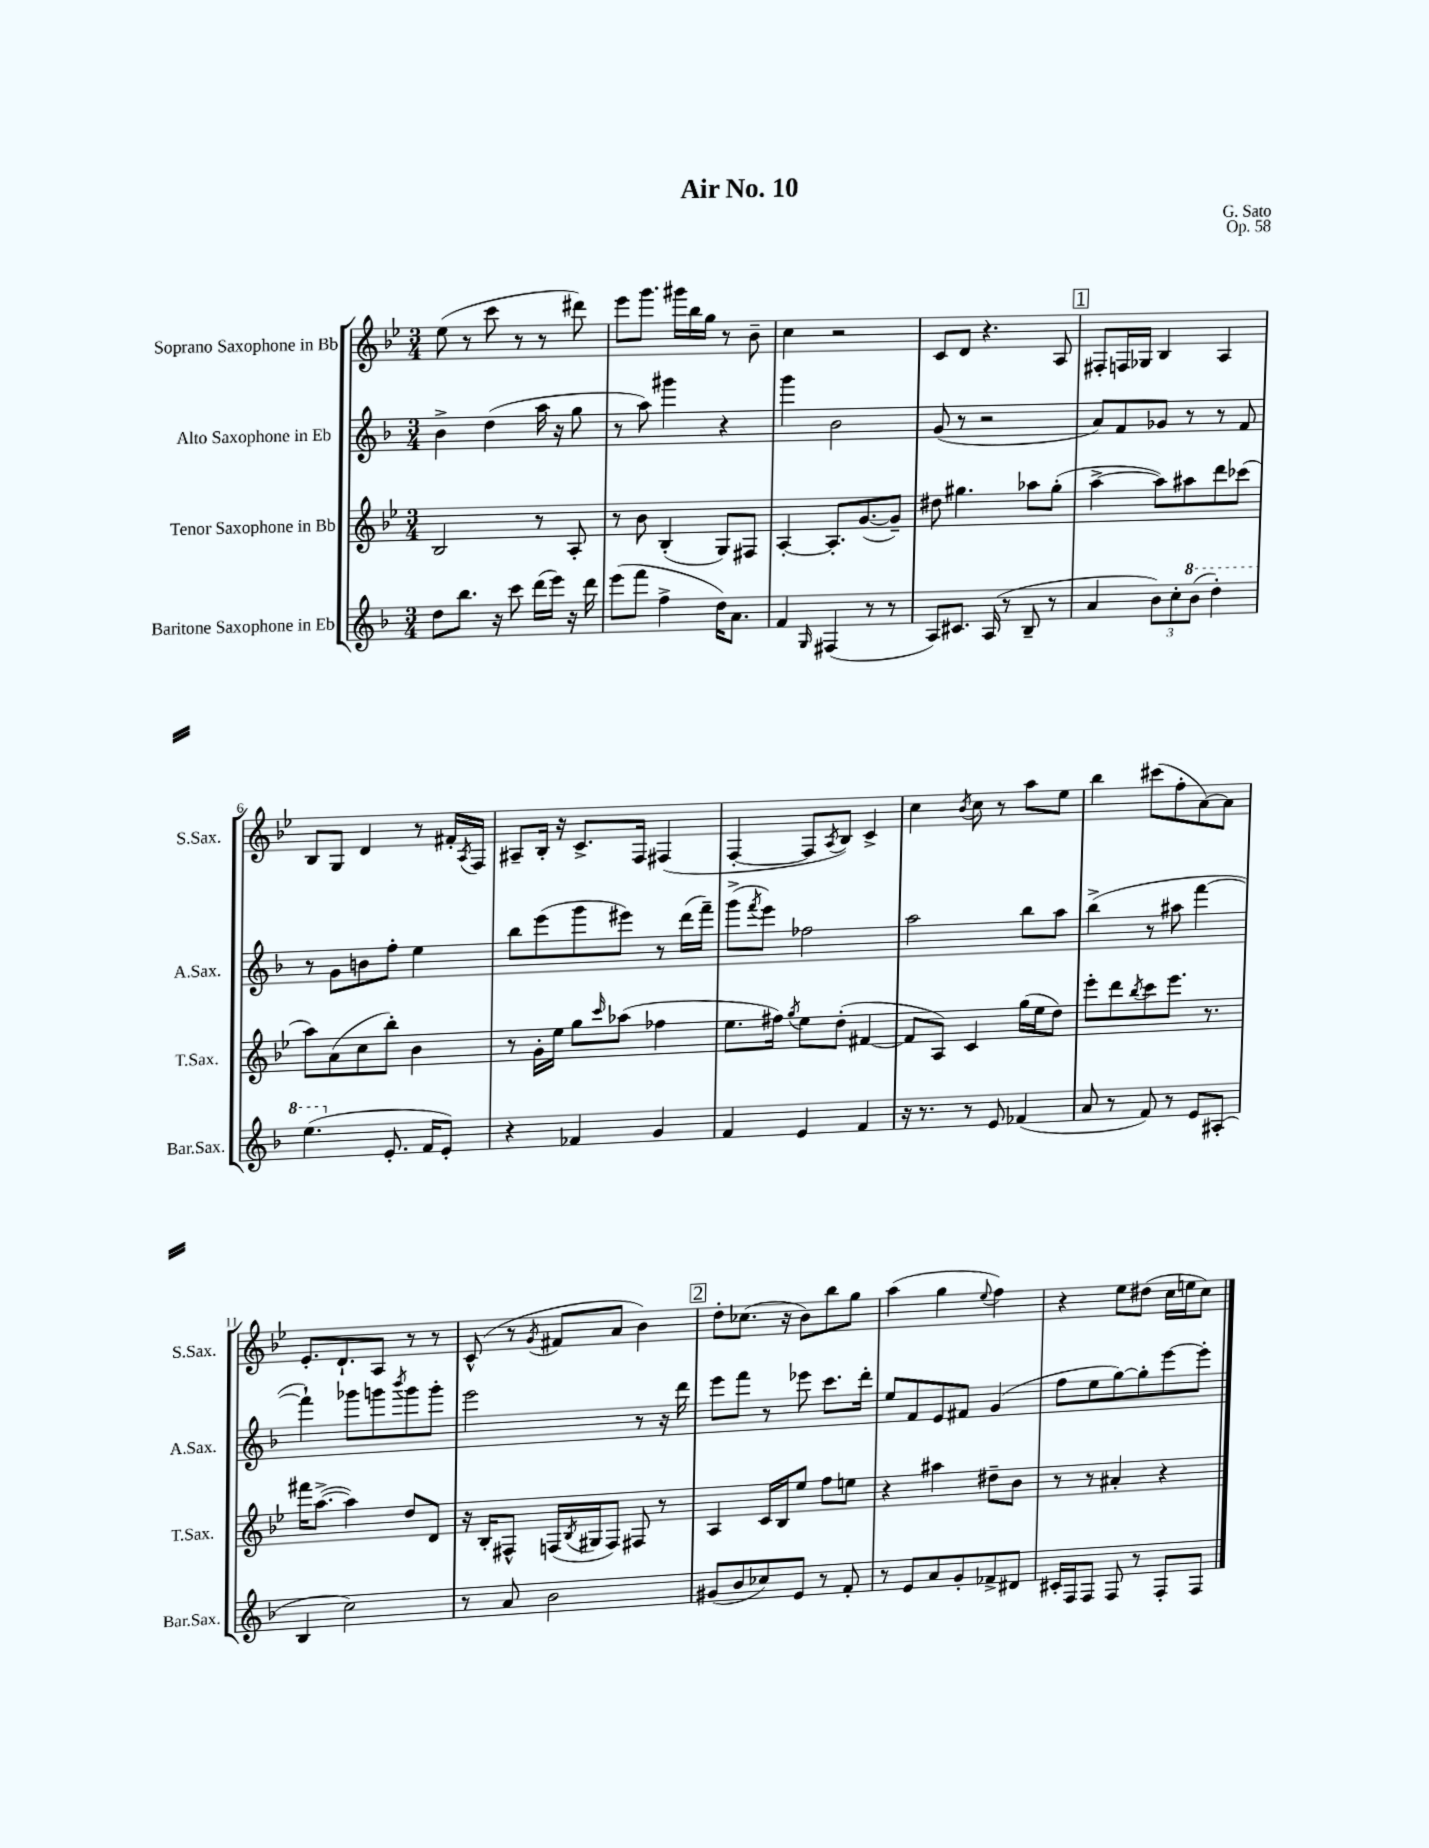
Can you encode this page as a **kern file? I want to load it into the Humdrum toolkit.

**kern	**kern	**kern	**kern
*staff4	*staff3	*staff2	*staff1
*clefG2	*clefG2	*clefG2	*clefG2
*k[b-]	*k[b-e-]	*k[b-]	*k[b-e-]
*M3/4	*M3/4	*M3/4	*M3/4
8dd\L	2B-/	4b-^\	(8ee-\
8.bb-\J	.	.	8r
.	.	(4dd\	8ccc\
16r	.	.	.
8ccc\	.	.	8r
(16ddd\LL	8r	16aa\	8r
16eee\JJ)	.	16r	.
16r	8A'/	8gg\	8ddd#\)
16ddd\	.	.	.
=	=	=	=
(8eee\L	8r	8r	8eee-\L
8fff\J	8b-\	8aa\)	8.ggg\J
4ff^\	(4B-'/	4ggg#\	.
.	.	.	16ggg#\LL
.	.	.	16bb-\
.	.	.	16gg\JJ
16dd\LK)	8G/L)	4r	8r
8.a\J	.	.	.
.	8F#/J	.	8b-~\
=	=	=	=
4f/	[4A'/	4ggg\	4cc\
16qqG/	.	.	.
(4F#/	8.A'/]L	2b-\	2r
.	([8.g/	.	.
8r	.	.	.
8r	8g~/]J)	.	.
=	=	=	=
8A/L)	8dd#\	(8g/	8c/L
8.c#/J	4.gg#\	8r	8d/J
.	.	2r	4.r
(16A/	.	.	.
8r	.	.	.
8B-~/	8aa-\L	.	.
8r	(8gg#'\J	.	8A/
=	=	=	=
4a/	[4aa^\	8a/L)	8F#'/L
.	.	8f/	16F/L
.	.	.	16G-/JJ
12b-\L)	8aa\]L)	8g-/J	4B-/
12cc'\	.	.	.
.	8aa#\	8r	.
(12bb-\J	.	.	.
4ddd'\)	8ddd\	8r	4A/
.	(8ccc-\J	8f/	.
=	=	=	=
(4.eee\	8aa\L)	8r	8B-/L
.	(8a\	8g\L	8G/J
.	8cc\	8b\	4d/
8.e'/	8bb-'\J)	8ff'\J	.
.	4b-\	4ee\	8r
16f/LK	.	.	.
8e'/J)	.	.	16f#'/LL
.	.	.	8qA/
.	.	.	16F/JJ
=	=	=	=
4r	8r	8bb-\L	8A#~/L
.	16g'\LL	(8eee\	16B-'/Jk
.	16ee-\JJ	.	16r
4f-/	8gg\L	8ggg\	8.c^/L
.	16qqccc/	.	.
.	(8aa-\J	8eee#\J)	.
.	.	.	16F/Jk
4g/	4ff-\	8r	(4F#/
.	.	(16ddd\LL	.
.	.	16fff~\JJ)	.
=	=	=	=
4f/	8.ee-\L	(8ggg^\L	[4F'/
.	.	8qfff/	.
.	.	8eee\J)	.
.	16ff#\Jk)	.	.
.	8qgg/	.	.
4e/	8ee-\L	2ff-\	8F/]L
.	.	.	8qA/
.	(8dd'\J	.	8B-/J)
4f/	[4f#/	.	4c^/
=	=	=	=
16r	8f#/]L	2aa\	4cc\
8.r	.	.	.
.	8A/J)	.	.
.	.	.	8qb-/
8r	4c/	.	8cc\
8e/	.	.	8r
(4f-/	(16gg\LL	8bb-\L	8aa\L
.	16ee-\J	.	.
.	8dd\J)	8aa\J	8ee-\J
=	=	=	=
8a/	8eee-'\L	(4bb-^\	4bb-\
8r	8ddd\	.	.
.	8qbb-/	.	.
8f/)	8ccc\	8r	(8ccc#\L
8r	8.eee-\J	8aa#\	8ff'\
8e/L	.	[4fff\	[8a\)
.	8.r	.	.
(8A#'/J	.	.	8a\]J
=	=	=	=
4B-/	16fff#\LK	4fff`\])	8.e-'/L
.	([8.aa^\J	.	.
.	.	.	8.d`/
2cc\)	4aa\])	8ggg-\L	.
.	.	8ggg\	8A/J
.	.	8qbbb-/	.
.	8dd/L	8ggg\	8r
.	8d/J	8ggg'\J	8r
=	=	=	=
8r	16r	2eee\	(8c^^/
.	16B-'/LK	.	.
8a/	8F#^^/J	.	8r
.	.	.	8qg/
2b-\	(16F/LL	.	8f#/L
.	8qB-/	.	.
.	16G#/J	.	.
.	8F/J)	.	8a/J
.	8F#/	8r	4b-\)
.	8r	16r	.
.	.	16ddd\	.
=	=	=	=
(8g#/L	4A/	8eee\L	8dd'\L
8b-/	.	8fff\J	(8.cc-\J
8cc-/)	16c/LL	8r	.
.	16B-/J	.	16r
8e/J	8ee-/J	8eee-\	8b-\L)
8r	8ff\L	8.ccc\L	8bb-\
8f'/	8ee\J	.	8gg\J
.	.	16ddd'\Jk	.
=	=	=	=
8r	4r	8ee/L	(4aa\
8e/L	.	8f/	.
8a/	4aa#\	8e/	4gg\
8g'/	.	8f#/J	.
.	.	.	8qqee-/
8f-^/	8dd#~\L	(4g/	4ff\)
8d#/J	8b-\J	.	.
=	=	=	=
16c#'/LL	8r	8ff\L	4r
16F/J	.	.	.
8F/J	8r	8ee\	.
8F/	4a#'/	[8gg\)	8ee-\L
8r	.	8gg'\]	(8dd#\J
8F'/L	4r	[8eee\	16cc\LL
.	.	.	16ee\J
8F/J	.	8eee'\]J	8cc\J)
==	==	==	==
*-	*-	*-	*-
